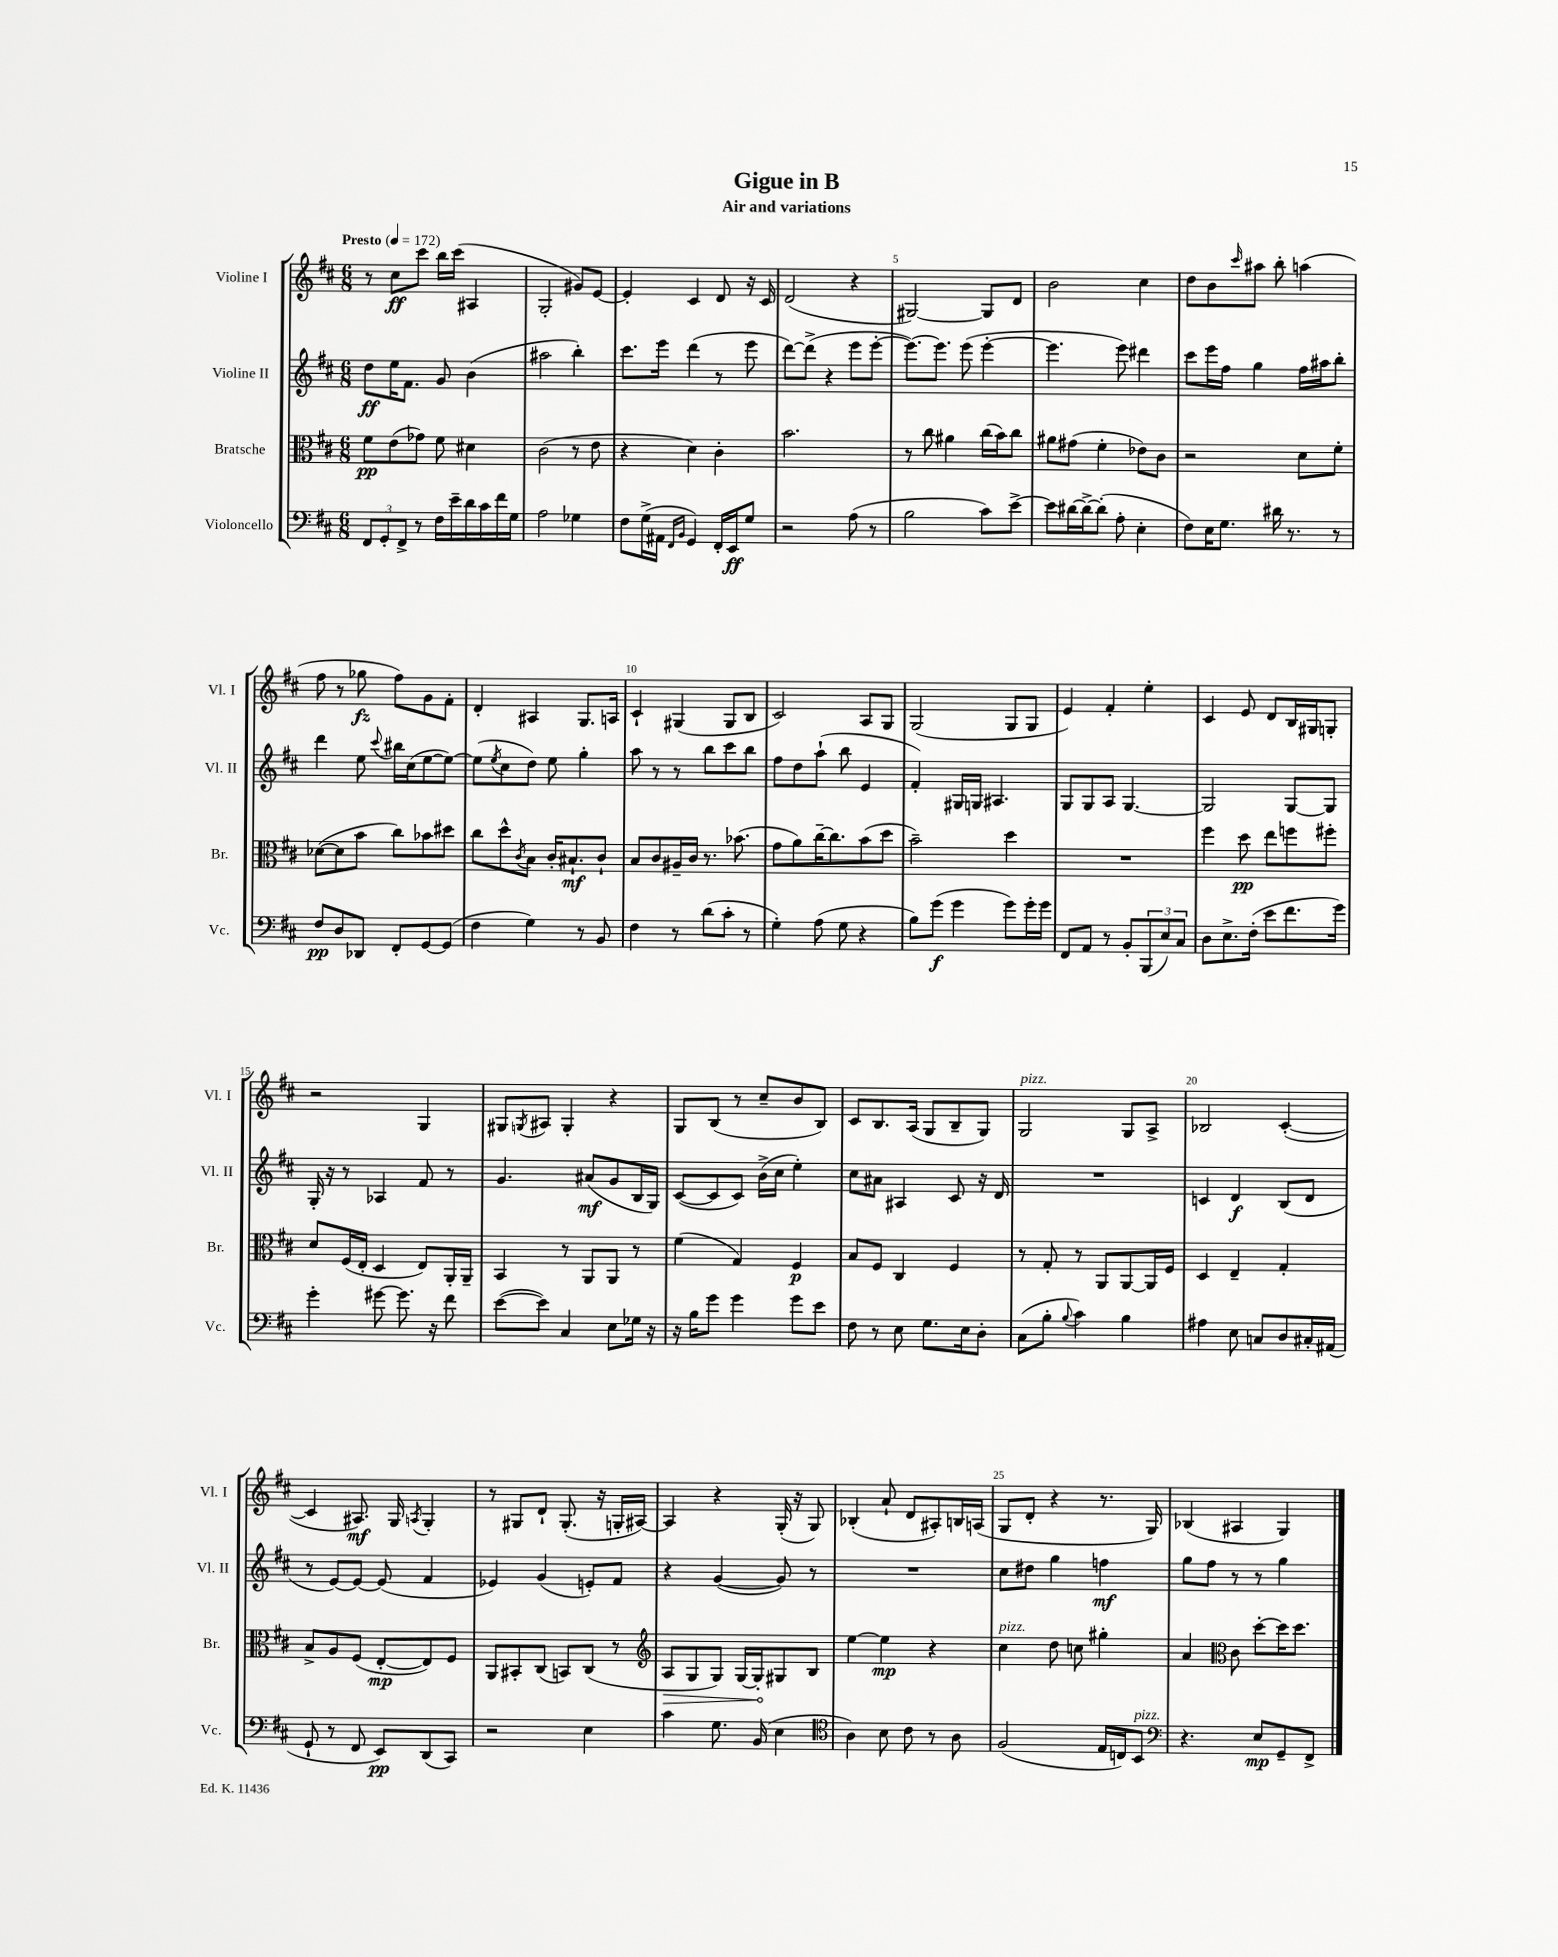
\header { title = "Gigue in B" subtitle = "Air and variations" }
<<
\new StaffGroup <<
\new Staff = "s0" \with { instrumentName = "Violine I" shortInstrumentName = "Vl. I" } {
    \clef treble \key d \major \numericTimeSignature \time 6/8 \tempo "Presto" 4 = 172
    r8 cis''8\ff cis'''8 b''16 cis'''16( ais4 |
    g2-. gis'8) e'8~ |
    e'4-. cis'4 d'8 r16 cis'16 |
    d'2( r4 |
    gis2~) gis8 d'8 |
    b'2 cis''4 |
    d''8 b'8 \grace { cis'''16 } ais''8 b''8-. a''4( |
    fis''8 r8 ges''8\fz fis''8) g'8 fis'8-. |
    d'4-. ais4 g8. a16 |
    cis'4-! gis4( gis8 b8 |
    cis'2) a8 g8 |
    g2( g8 g8 |
    e'4) fis'4-. e''4-. |
    cis'4 e'8 d'8 b16 gis16 g8-. |
    r2 g4 |
    gis8 \acciaccatura { g8 } ais8 g4-. r4 |
    g8 b8( r8 cis''8-- b'8 b8) |
    cis'8 b8. a16( g8 b8-- g8) |
    g2^\markup { \italic "pizz." } g8 a8-> |
    bes2 cis'4~-.( |
    cis'4 ais8.\mf) g16 \acciaccatura { a8 } g4-. |
    r8 gis8 d'8-! gis8.-.( r16 g16-. ais16~) |
    ais4 r4 g16-.( r16 g8) |
    bes4-.( a'8-! d'8 ais8-.) b16 a16( |
    g8 d'8-. r4 r8. g16) |
    bes4( ais4 g4) \bar "|." |
}
\new Staff = "s1" \with { instrumentName = "Violine II" shortInstrumentName = "Vl. II" } {
    \clef treble \key d \major \numericTimeSignature \time 6/8
    d''8\ff e''16 fis'8. g'8 b'4( |
    ais''2 b''4-.) |
    cis'''8. e'''16 d'''4( r8 e'''8 |
    d'''8~) d'''8->( r4 e'''8 e'''8~-. |
    e'''8.~) e'''8. e'''8( e'''4~-. |
    e'''4. e'''8) dis'''4 |
    cis'''8 e'''16 fis''16 g''4 fis''16 ais''16 b''8-. |
    d'''4 e''8 \appoggiatura { cis'''8 } bis''16 cis''16( e''8~ e''8~) |
    e''8( \acciaccatura { e''8 } cis''8 d''8) e''8 g''4-. |
    a''8 r8 r8 b''8 cis'''8 b''8 |
    fis''8 d''8 a''8-!( b''8 e'4 |
    fis'4-.) gis16 g16 ais4. |
    g8 g8 a8 g4.~ |
    g2 g8~ g8 |
    g16-. r16 r8 aes4 fis'8 r8 |
    g'4. ais'8\mf( g'8 b16 g16) |
    cis'8~( cis'8 cis'8) b'16->( cis''16 e''4-.) |
    cis''8 ais'8 ais4 cis'8 r16 d'16 |
    R2. |
    c'4 d'4\f b8( d'8 |
    r8 e'8~) e'8~ e'8( fis'4 |
    ees'4) g'4( e'8-.) fis'8 |
    r4 g'4~( g'8) r8 |
    R2. |
    cis''8 dis''8 g''4 f''4\mf |
    g''8 fis''8 r8 r8 g''4 \bar "|." |
}
\new Staff = "s2" \with { instrumentName = "Bratsche" shortInstrumentName = "Br." } {
    \clef alto \key d \major \numericTimeSignature \time 6/8
    fis'8\pp e'8( ges'8) fis'8 dis'4 |
    cis'2( r8 e'8 |
    r4 d'4) cis'4-. |
    b'2. |
    r8 cis''8 ais'4 cis''16( b'16) cis''8 |
    ais'8 gis'8( fis'4-. ees'8) cis'8 |
    r2 d'8 fis'8-. |
    des'8~( des'8 b'8 cis''8) bes'8 dis''8 |
    cis''8 d''8-^ \acciaccatura { cis'8 } b8 cis'16-. bis8.-!\mf cis'8-! |
    b8 cis'8 ais16-- cis'16 r8. bes'8.( |
    g'8 a'8) cis''16~-- cis''8. b'8( d''8 |
    b'2--) d''4 |
    R2. |
    fis''4 d''8\pp e''8 f''8 fis''8-. |
    d'8 fis16( e16-. d4 e8) a,16-. a,16-- |
    b,4 r8 a,8 a,8 r8 |
    fis'4( g4) fis4\p |
    b8 fis8 cis4 fis4 |
    r8 g8-. r8 a,8 a,8~ a,16 fis16 |
    d4 e4-- g4-. |
    b8-> a8 fis8( e8~-.\mp e8) fis8 |
    a,8 bis,8-. cis8( b,8) cis8( r8 |
    \clef treble \once \override Hairpin.circled-tip = ##t a8\> g8 g8) g16~ g16-.\! gis8 b8 |
    e''4~ e''4\mp r4 |
    cis''4^\markup { \italic "pizz." } d''8 c''8 gis''4-. |
    a'4 \clef alto cis'8 d''8~-. d''16 d''8. \bar "|." |
}
\new Staff = "s3" \with { instrumentName = "Violoncello" shortInstrumentName = "Vc." } {
    \clef bass \key d \major \numericTimeSignature \time 6/8
    \tuplet 3/2 { fis,8 g,8-. fis,8-> } r8 fis16 e'16-- d'16 cis'16 fis'16 g16 |
    a2 ges4 |
    fis8 g16->( ais,16 \grace { fis,16 b,16 } g,4) fis,16-. e,16\ff g8 |
    r2 a8( r8 |
    b2 cis'8) e'8~-> |
    e'8 dis'16~ dis'16~-> dis'8-.( a8-. e4-. |
    fis8) e16 g8. dis'16 r8. r8 |
    fis8\pp d8 des,8 fis,8-. g,8~ g,8( |
    fis4 g4) r8 b,8 |
    fis4 r8 d'8( cis'8-. r8 |
    g4-.) a8( g8 r4 |
    b8) g'8\f( g'4 g'8) g'16-. g'16 |
    fis,8 a,8 r8 b,8-. \tuplet 3/2 { b,,8( e8) cis8 } |
    d8 e8.-> fis16-.( e'8 fis'8. g'16) |
    g'4-. gis'8~ gis'8. r16 fis'8 |
    e'8~( e'8) cis4 e8 ges16 r16 |
    r16 b16 g'8 g'4 g'8 e'8 |
    fis8 r8 e8 g8. e16 d8-. |
    cis8( b8-. \appoggiatura { b8 } cis'4) b4 |
    ais4 e8 c8 d8 cis16-. ais,16( |
    g,8-! r8 fis,8 e,8\pp) d,8( cis,8) |
    r2 e4 |
    cis'4 g8. b,16( e4 |
    \clef tenor a4) b8 cis'8 r8 a8 |
    fis2( e16 c16) b,8^\markup { \italic "pizz." } |
    \clef bass r4. e8\mp g,8-- fis,8-> \bar "|." |
}
>>
>>
\layout { \context { \Score \override BarNumber.break-visibility = ##(#f #t #t) barNumberVisibility = #(every-nth-bar-number-visible 5) } }
